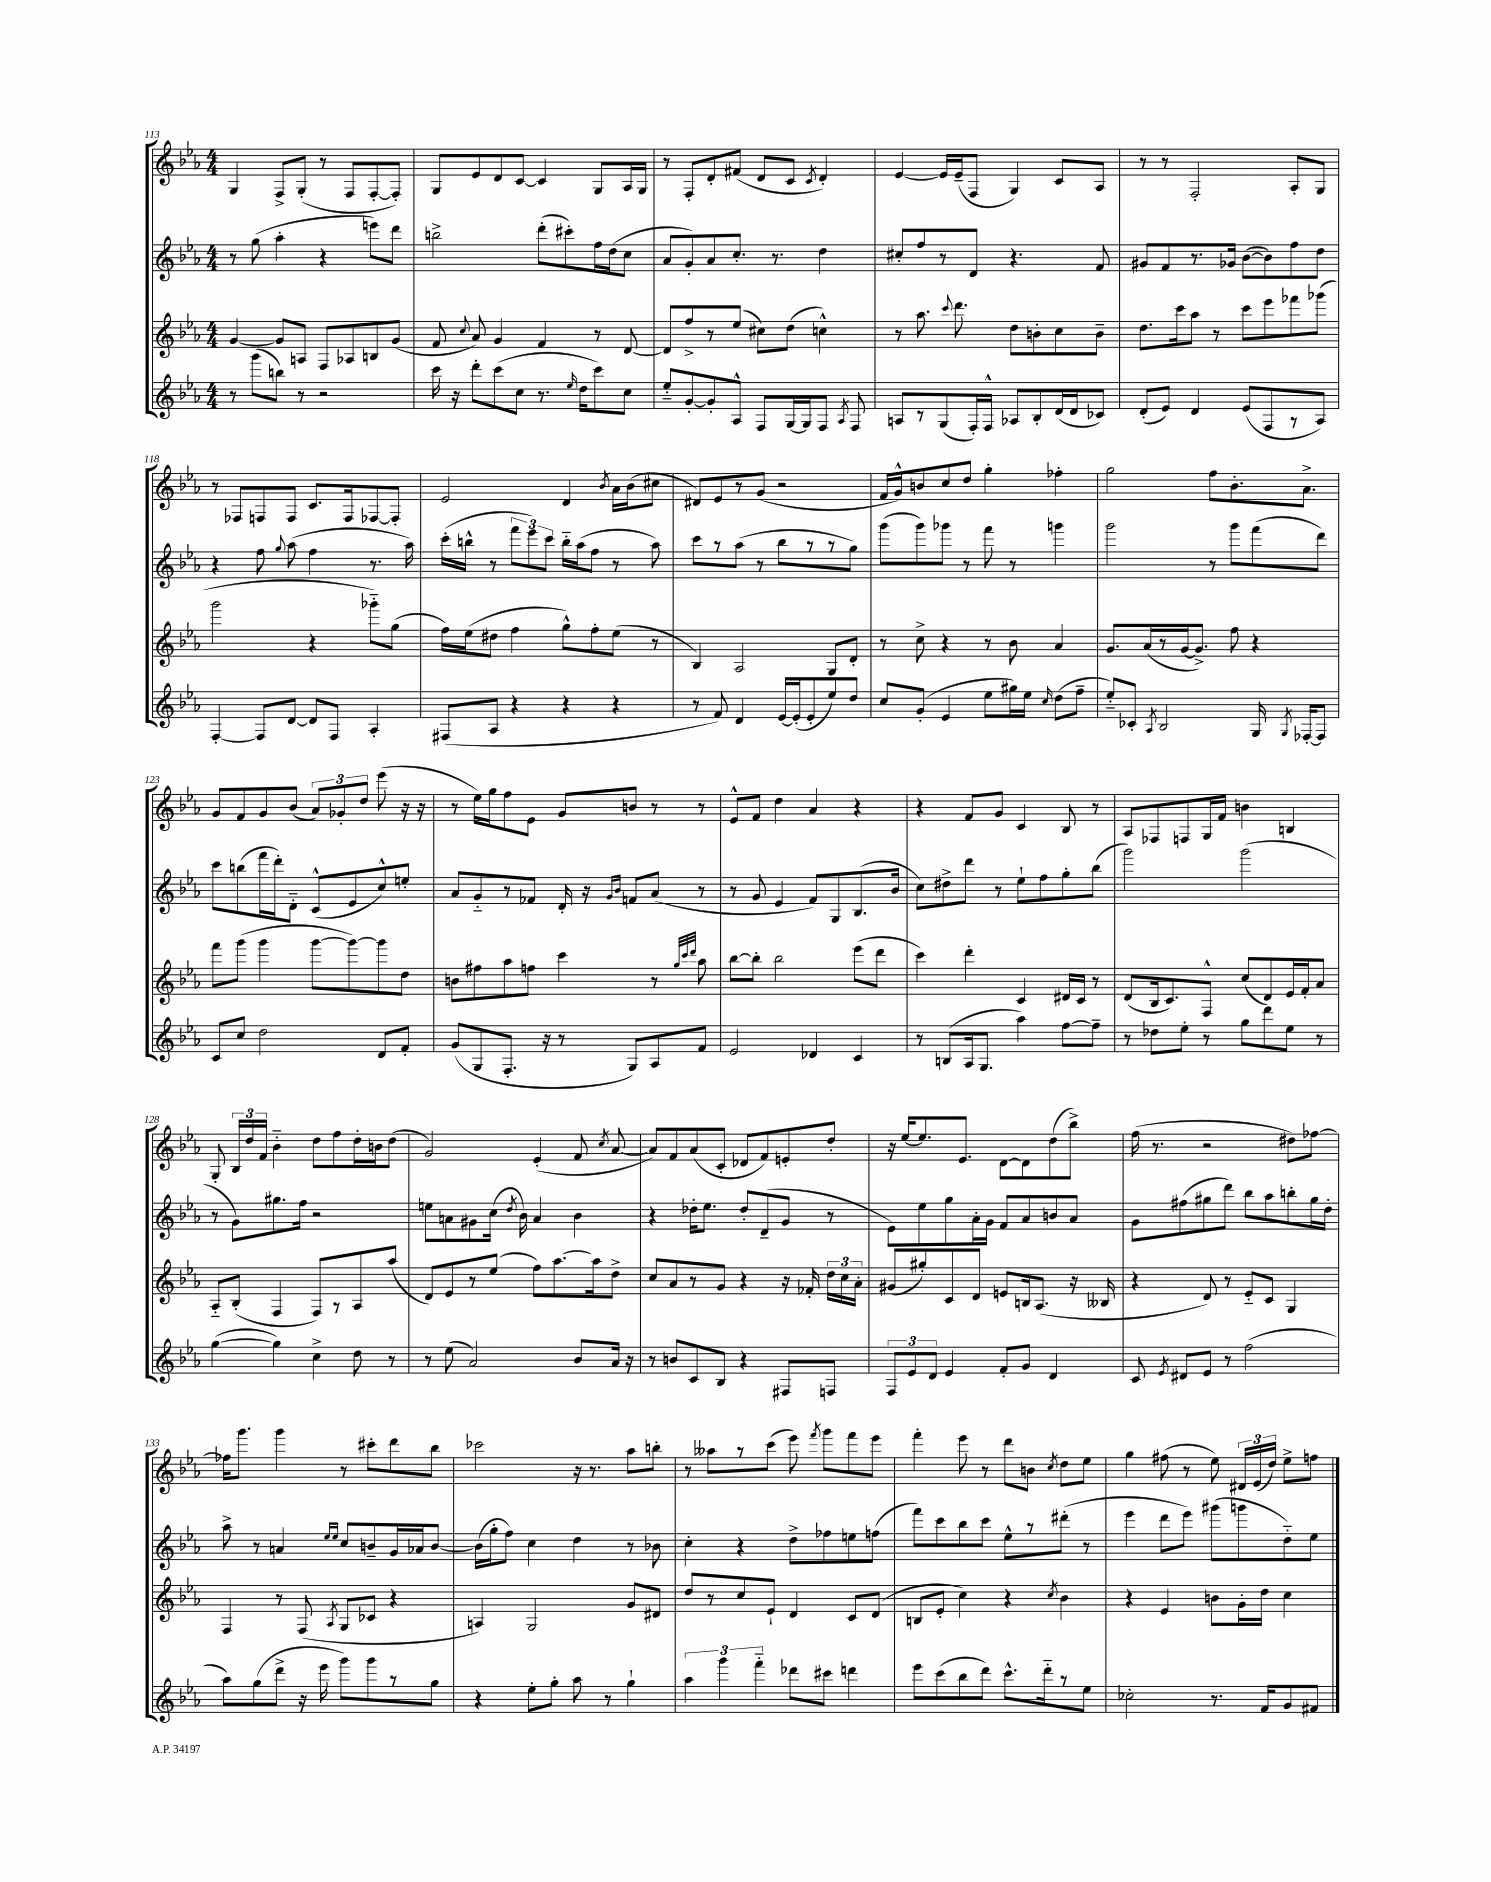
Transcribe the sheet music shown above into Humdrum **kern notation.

**kern	**kern	**kern	**kern
*staff4	*staff3	*staff2	*staff1
*clefG2	*clefG2	*clefG2	*clefG2
*k[b-e-a-]	*k[b-e-a-]	*k[b-e-a-]	*k[b-e-a-]
*M4/4	*M4/4	*M4/4	*M4/4
8r	[4g/	8r	4G/
(8ggg\L	.	(8gg\	.
8bb\J)	8g/]L	4aa-'\	8F^/L
8r	8A/J	.	(8G'/J
2r	8F/L	4r	8r
.	8A-/	.	8F/L
.	8B/	8eee\L)	[8F'/
.	(8g/J	8ddd\J	8F'/]J)
=	=	=	=
16ccc\	8f/	2bb^\	8G/L
16r	.	.	.
.	8qqcc/	.	.
8ddd'\L	8a-/)	.	8e-/
(8ccc\	4g/	.	8d/
8cc\J	.	.	[8c/J
8.r	4f/	(8ddd'\L	4c/]
.	.	8ccc#'\)	.
16qqee-/	.	.	.
16dd\LK	.	.	.
8ccc\)	8r	16ff\L	8G/L
.	.	(16dd\J	.
8cc\J	[8d/	8cc\J	16A-/L
.	.	.	16G/JJ
=	=	=	=
8ee-'~/L	8d/]L	8a-/L	8r
[8g'/	8ff^/	8g'/)	8F'/L
8g'/]	8r	8a-/	8d'/
8A-^^/J	(8ee-/J	8.cc'/J	(8f#/J
8F/L	8cc#\L)	.	8d/L
.	.	8.r	.
[16G/L	(8dd\J	.	8c/J
16G/]J	.	.	.
.	.	.	8qc/
8F/J	4cc^^\)	4dd\	4d'/)
8qA-/	.	.	.
8F/	.	.	.
=	=	=	=
8A/L	8r	8cc#'/L	[4e-/
8r	8.aa-\	8ff/	.
(8G/	.	8r	16e-/]LL
.	8qqccc/	.	.
.	8.ddd\	.	(16e-~/J
16F'/L)	.	8d/J	8F/J
16F^^/JJ	.	.	.
8A-/L	8dd\L	4.r	4G/)
8B-'/	8b'\	.	.
(16d/L	8cc\	.	8c/L
16d/J	.	.	.
8c-/J)	8b~\J	8f/	8A-/J
=	=	=	=
(8d'/L	8.dd\L	8g#/L	8r
8e-/J)	.	8f/	8r
.	16ccc\k	.	.
4d/	8aa-\J	8.r	2F'/
.	8r	.	.
.	.	16g-/Jk	.
(8e-/L	8ccc\L	([8b-\L	.
8F/	8eee-\	8b-\])	.
8r	8fff-\	8ff\	8A-'/L
8A-/J)	(8ggg-\J	8dd\J	8G/J
=	=	=	=
[4F'/	2ggg\	4r	8r
.	.	.	8F-/L
8F/]L	.	8ff\	8F/
.	.	8qqgg/	.
[8d/J	.	(8aa-\	8F/J
8d/]L	4r	4ff\	8.c/L
8F/J	.	.	.
.	.	.	16F/k
4A-'/	8ggg-'~\L)	8.r	[8F-/
.	(8gg\J	.	8F-'/]J
.	.	16aa-\)	.
=	=	=	=
(8F#/L	16ff\LL)	(16ccc'\LL	2e-/
.	(16ee-\J	16bb^^\JJ	.
8A-/J	8dd#\J	8r	.
4r	4ff\	12fff\L	.
.	.	12eee-\)	.
.	.	12ccc\J	.
4r	8gg^^\L)	16bb'~\LL	4d/
.	.	(16aa-\J	.
.	8ff'\	8ff\J	.
.	.	.	8qb-/
4r	(8ee-\J	8r	16a-\LL
.	.	.	(16b-\J
.	8r	8aa-\)	8cc#\J
=	=	=	=
8r	4B-/)	8ccc\L	8d#/L)
8f/)	.	8r	8e-/
4d/	2A-/	(8aa-\J	8r
.	.	8r	(8g/J
[16e-/LL	.	8bb-\L	2r
(16e-'/]J	.	.	.
8e-'/	.	8r	.
8ee-/)	8G/L	8r	.
8dd/J	8d'/J	8gg\J)	.
=	=	=	=
8cc/L	8r	(8ggg\L	16f/LL
.	.	.	16g^^/J)
(8g'/J	8cc^\	8ggg\)	8b/
4e-/	4r	8ggg-\J	8cc/
.	.	8r	8dd/J
8ee-\L	8r	8fff\	4gg'\
16gg#\L)	8b-\	8r	.
16ee-\JJ	.	.	.
16qqcc/	.	.	.
(8dd\L	4a-/	4ggg\	4ff-'\
8ff~\J	.	.	.
=	=	=	=
8ee-'~/L)	8.g/L	2ggg\	2gg\
8c-'/J	.	.	.
.	(16a-/L	.	.
8qA-/	.	.	.
2B-/	8r	.	.
.	[16g/J	.	.
.	8.g^/]J)	.	.
.	.	8r	8ff\L
.	8ff\	8ggg\L	8.b-'\
16G/	4r	(8fff\	.
8qG/	.	.	.
[16F-'/LK	.	.	8.a-^\J
8F-/]J	.	8ddd\J)	.
=	=	=	=
8c/L	8fff\L	8ccc\L	8g/L
8cc/J	(8ggg\J	(8bb\	8f/
2dd\	4ggg\	16fff\L	8g/
.	.	16ddd'\J)	.
.	.	8d'~\J	(8b-/J
.	[8ggg\L	(8c^^/L	12a-/L)
.	.	.	12g-'/
.	8ggg\_)	8e-/	.
.	.	.	12dd/J
8d/L	8ggg\]	8cc^^/)	(8eee-\
8f'/J	8dd\J	8ee'/J	16r
.	.	.	16r
=	=	=	=
(8g/L	8b\L	8a-/L	8r
8G/	8ff#\	8g'~/	16ee-\LL)
.	.	.	16gg\J
8.F'/J	8aa-\	8r	8ff\
.	8ff\J	8f-/J	8e-\J
16r	.	.	.
8r	4ccc\	16d'/	8g/L
.	.	16r	.
.	.	16qqg/LL	.
.	.	16qqb-/JJ	.
8G/L)	.	8f/L	8b/J
8A-/	8r	(8a-/J	8r
.	32qqgg/LLL	.	.
.	32qqccc/	.	.
.	32qqddd/JJJ	.	.
8f/J	8aa-\	8r	8r
=	=	=	=
2e-/	[8bb-\L	8r	8e-^^/L
.	8bb-'\]J	8g/	8f/J
.	2bb-\	4e-/	4dd\
4d-/	.	8f/L)	4a-/
.	.	8G/	.
4c/	(8eee-\L	(8.B-/	4r
.	8ddd\J	.	.
.	.	16b-/Jk	.
=	=	=	=
8r	4ccc\)	8cc\L)	4r
(8B/L	.	8dd#^\	.
16A-/k	4ddd'\	8ddd\J	8f/L
8.G/J	.	.	.
.	.	8r	8g/J
4aa-\)	4c/	8ee-`\L	4c/
.	.	8ff\	.
[8ff\L	16d#/LL	8gg'\	8B-/
.	16c/JJ	.	.
8ff~\]J	8r	(8bb-\J	8r
=	=	=	=
8r	(8d/L	2ggg\)	8A-/L
8dd-\L	16B-/k	.	8F-/
.	8.c/)	.	.
8ee-'\J	.	.	8F/
8r	8F^^/J	.	16G/L
.	.	.	16f/JJ
8gg\L	(8cc/L	(2ggg\	4b\
8ddd\	8d/)	.	.
8ee-\J	16e-/L	.	4B/
.	16f'/J	.	.
8r	8a-/J	.	.
=	=	=	=
([4gg\	8A-'~/L	8r	8G'/
.	(8B-'/J	8g\L)	24B-/LL
.	.	.	24dd/
.	.	.	24f/JJ
4gg\])	4F/	8.gg#\	4b-'~\
.	.	16ff\Jk	.
4cc^\	8F/L)	2r	8dd\L
.	8r	.	8ff\
8dd\	8A-/	.	16dd'\L
.	.	.	16b\J
8r	(8aa-/J	.	(8dd\J
=	=	=	=
8r	8d/L)	8ee\L	2g/)
(8ee-\	8e-/	8a\	.
2a-/)	8r	8g#\	.
.	(8ee-/J	(16cc\Jk	.
.	.	8qdd/	.
.	.	16b-\)	.
.	8ff\L)	4a/	(4e-'/
.	[8.aa-\	.	.
8b-/L	.	4b-\	8f/
.	16aa-\]k	.	.
.	.	.	8qcc/
16a-/Jk	8dd^\J	.	[8a-/
16r	.	.	.
=	=	=	=
8r	8cc/L	4r	8a-/]L)
8b/L	8a-/	.	8f/
8c/	8r	16dd-'\LK	(8a-/
.	.	8.ee-\J	.
8B-/J	8g/J	.	8c'/J
4r	4r	8dd-'/L	8d-/L
.	.	(8d~/	8f/)
8F#/L	16r	8g/J	8e'/
.	16f-'/	.	.
8F/J	24dd\LL	8r	8dd'/J
.	24cc\	.	.
.	24a-'\JJ	.	.
=	=	=	=
12F/L	(8g#/L	8e-\L)	16r
.	.	.	[16ee-/LK
12e-/	.	.	.
.	8gg#'/)	8ee-\	8.ee-/]
12d/J	.	.	.
4e-/	8c/	8gg\	.
.	.	.	8.e-/J
.	8d/J	16a-'\L	.
.	.	16g\JJ	.
8f'/L	8e/L	8f/L	[8d\L
8g/J	16B/k	8a-/	8d\]
.	(8.A-/J	.	.
4d/	.	8b/	(8dd\
.	16r	8a-/J	8bb-^\J)
.	16B--/	.	.
=	=	=	=
8c/	4r	8g\L	(16ff\
.	.	.	8.r
8qe-/	.	.	.
8d#/L	.	(8ff#\	.
8e-/J	8d/)	8gg#\	2r
8r	8r	8ddd\J)	.
(2ff\	8e-'~/L	8bb-\L	.
.	8c/J	8aa-\	.
.	4G/	8bb'\	8dd#\L)
.	.	16gg#\L	[8ff-\J
.	.	16dd'\JJ	.
=	=	=	=
8aa-\L)	4F/	8aa-^\	16ff-\]LK
.	.	.	8.ggg\J
(8gg\	.	8r	.
8ddd^\J	8r	4a/	4ggg\
16r	(8F/	.	.
16eee-\	.	.	.
.	.	16qqee-/LL	.
.	8qA-/	16qqee-/JJ	.
8ggg\L)	8G/L	8cc/L	8r
8ggg\	8c-/J	8b~/	8ccc#'\L
8r	4r	16g/L	8ddd\
.	.	16a-/J	.
8gg\J	.	[8b/J	8bb-\J
=	=	=	=
4r	4A/)	(16b\]LL	2ccc-\
.	.	16gg'\J	.
.	.	8ff\J)	.
8ee-'\L	2G/	4cc\	.
8gg'\J	.	.	.
8aa-\	.	4dd\	16r
.	.	.	8.r
8r	.	.	.
4gg`\	8g/L	8r	8aa-\L
.	8d#/J	8b-\	8bb'\J
=	=	=	=
6aa-\	8dd/L	4cc'\	8r
.	8r	.	8aa--\L
6ggg\	.	.	.
.	8cc/	4r	8r
6fff'~\	.	.	.
.	8e-`/J	.	(8ccc\J
8ddd-\L	4d/	8dd^\L	8eee-\)
.	.	.	8qfff/
8ccc#\J	.	8ff-\	8ggg\L
4ddd\	8c/L	8ee\	8fff\
.	(8d/J	(8ff\J	8eee-\J
=	=	=	=
8eee-\L	8B/L	8fff\L)	4fff'\
(8ccc\	8e-'/J	8ccc\	.
8bb-\	4cc\)	8bb-\	8eee-\
8ddd\J)	.	8ccc\J	8r
8.ccc^^\L	4r	8ee-^^\L	8ddd\L
.	.	8r	8b\J
16ddd'~\k	.	.	.
.	8qcc/	.	8qcc/
8r	4b-\	(8ddd#'\J	8dd\L
8ee-\J	.	8r	8ee-\J
=	=	=	=
2cc-'\	4r	4eee-\	4gg\
.	4e-/	8ddd\L	(8ff#\
.	.	8eee-\J)	8r
8.r	8b\L	(8ggg#\L	8ee-\)
.	16g'\L	8ggg\	24d#/LL
.	.	.	(24e-/
16f/LK	16dd\JJ	.	.
.	.	.	24dd/JJ)
8g/	4cc\	8dd'~\)	8ee-^\L
8f#/J	.	8ee-\J	8ff\J
==	==	==	==
*-	*-	*-	*-
